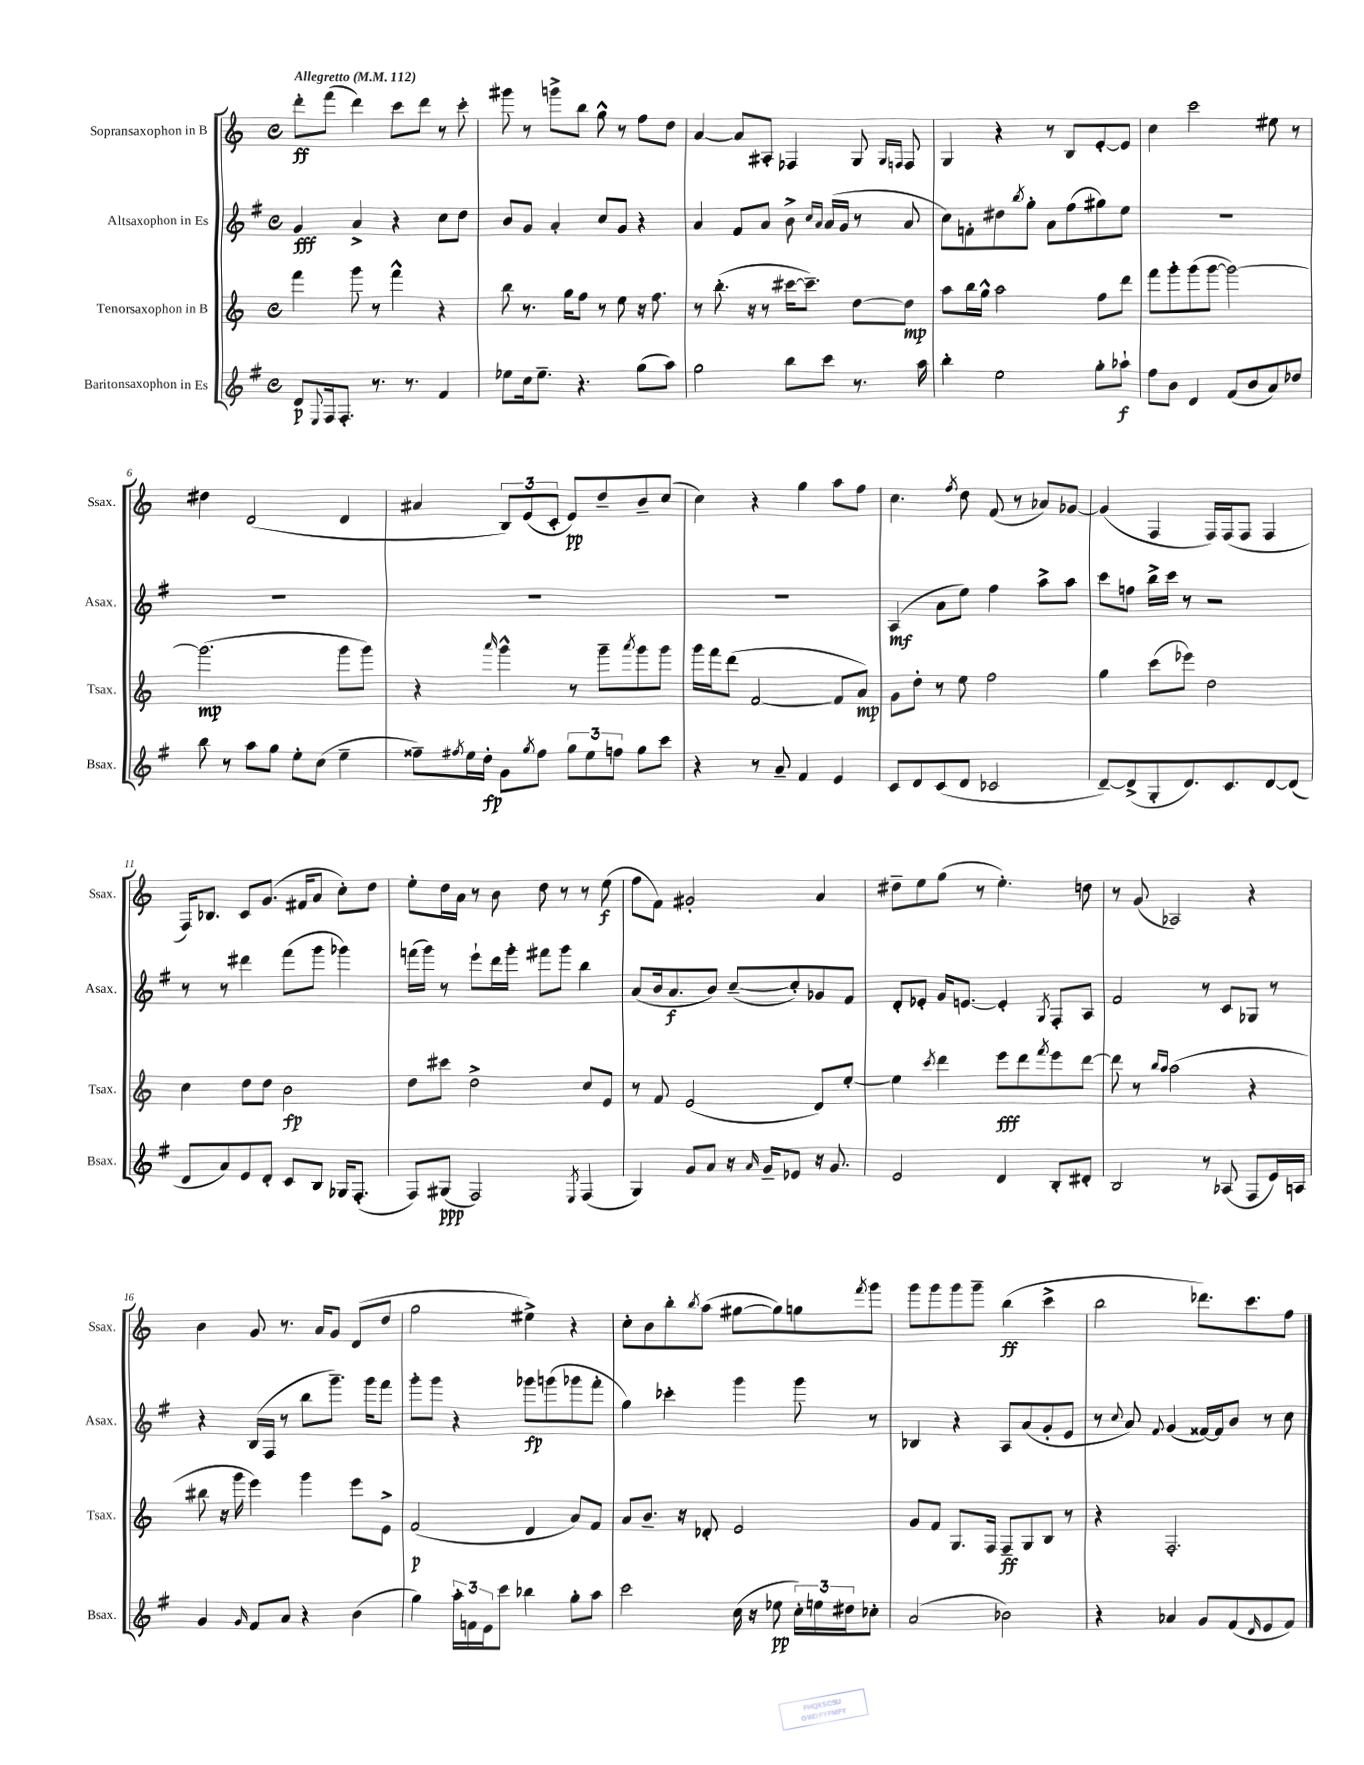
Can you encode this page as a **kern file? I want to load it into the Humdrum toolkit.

**kern	**kern	**kern	**kern
*staff4	*staff3	*staff2	*staff1
*clefG2	*clefG2	*clefG2	*clefG2
*k[f#]	*k[]	*k[f#]	*k[]
*M4/4	*M4/4	*M4/4	*M4/4
*met(c)	*met(c)	*met(c)	*met(c)
*MM112	*MM112	*MM112	*MM112
8d/L	4fff\	4g/	8ddd'\L
8qqE/	.	.	.
16F#/k	.	.	(8fff\J
8.F#'/J	.	.	.
.	8ggg\	4a^/	4ddd\)
8.r	8r	.	.
.	4fff^^\	4r	8ccc\L
8.r	.	.	.
.	.	.	8ddd\J
4f#/	4r	8cc\L	8r
.	.	8dd\J	8ccc'\
=	=	=	=
8ee-\L	8bb\	8b/L	8ggg#\
16cc\k	8.r	8g/J	8r
8.ee-~\J	.	.	.
.	.	4a'/	8ggg^\L
.	16gg\LK	.	.
4.r	8ff\J	.	8bb\J
.	8r	8cc/L	8gg^^\
.	8ee\	8g/J	8r
(8gg\L	16r	4r	8ff\L
.	8.ff\	.	.
8aa\J)	.	.	8dd\J
=	=	=	=
2gg\	8r	4a/	[4a/
.	(8.bb'\	.	.
.	.	8f#/L	8a/]L
.	16r	.	.
.	8r	8a/J	8A#'/J
8bb\L	[16ccc#\LK	8b^\	4F-/
.	8.ccc#~\]J)	.	.
.	.	16qqcc/LL	.
.	.	16qqa/JJ	.
8ccc\J	.	(16a/LL	.
.	.	16g/JJ	.
8.r	[8dd\L	8r	8G/
.	.	.	16qqG/LL
.	.	.	16qqF/JJ
.	8dd\]J	8a/	8F/
16aa\	.	.	.
=	=	=	=
4bb'\	8aa\L	8cc\L)	4G/
.	16bb\L	8f'\	.
.	16gg^^\JJ	.	.
2ee\	2aa\	8dd#\	4r
.	.	8qbb/	.
.	.	8gg'\J	.
.	.	8a\L	8r
.	.	(8ff#\	8B/L
8gg'\L	8ff\L	8gg#\)	[8e'/
8aa-`\J	8ddd\J	8ee\J	8e/]J
=	=	=	=
8ff#\L	8fff\L	1r	4cc\
8b\J	8ggg'\	.	.
4d/	(8ggg\	.	2ccc\
.	[8ggg\J	.	.
(8f#/L	2ggg\_)	.	.
8b/	.	.	.
8a/)	.	.	8ee#\
8dd-/J	.	.	8r
=	=	=	=
8bb\	(2.ggg\]	1r	4dd#\
8r	.	.	.
8aa\L	.	.	(2d/
8gg\J	.	.	.
8ee'\L	.	.	.
(8cc\J	.	.	.
4ee~\	8ggg\L	.	4d/
.	8ggg\J)	.	.
=	=	=	=
8ff##~\L)	4r	1r	4a#/
8qff#/	.	.	.
16ee\L	.	.	.
16dd'\JJ	.	.	.
.	16qqaaa/	.	.
8g\L	4ggg^^\	.	12B/L)
.	.	.	(12e/
8qgg/	.	.	.
8ff#\J	.	.	.
.	.	.	12c'/J
12gg\L	8r	.	8e/L)
12ee\	.	.	.
.	8ggg~\L	.	8dd~/
12ff\J	.	.	.
.	8qaaa/	.	.
8gg\L	8ggg\	.	8b~/
8ccc\J	8ggg\J	.	(8cc/J
=	=	=	=
4r	16ggg\LL	1r	4cc\)
.	16fff\J	.	.
.	(8ddd\J	.	.
8r	[2f/	.	4r
8a~/	.	.	.
4f#/	.	.	4gg\
4e/	8f/]L	.	8aa\L
.	8a/J)	.	8ff\J
=	=	=	=
8c/L	8g\L	(4A/	4.cc\
8d/	8dd'\J	.	.
(8c/	8r	8a\L	.
.	.	.	8qff/
8d/J	8ee\	8ee\J)	8dd\
2c-/	2ff\	4ff#\	(8f/
.	.	.	8r
.	.	8aa^\L	8a-/L)
.	.	8aa\J	[8g-/J
=	=	=	=
[8d~/L)	4gg\	8ccc\L	(4g-/]
(8d^/]	.	8ff\J	.
8G'/	(8ccc\L	16bb^\LL	4F/
.	.	16ccc\JJ	.
8.d/)	8eee-\J)	8r	.
.	2dd\	2r	16F/LL)
8.c/	.	.	(16F/J
.	.	.	8F/J
[8d/	.	.	4F/
(8d/]J	.	.	.
=	=	=	=
8d/L	4cc\	8r	16F/LK)
.	.	.	8.B-/J
8a/)	.	8r	.
8e/	8dd\L	4ddd#\	8c/L
8d'/J	8dd\J	.	(8.g/J
8c/L	2b\	(8fff#\L	.
.	.	.	16f#/LK
8B/J	.	8ggg\J	8a/J
16G-/LK	.	4ggg-\)	8cc'\L)
(8.F#'/J	.	.	.
.	.	.	8dd\J
=	=	=	=
8F#/L)	8dd\L	(16fff\LL	8ee'\L
.	.	16ggg\JJ)	.
(8G#/J	8ccc#\J	8r	16dd\L
.	.	.	16a\JJ
2F#/)	2dd^\	8eee`\L	8r
.	.	16ddd\L	8b\
.	.	16ggg'\JJ	.
.	.	8fff#\L	8dd\
.	.	8ggg\J	8r
8qE/	.	.	.
(4F#/	8cc/L	4bb\	8r
.	8e/J	.	(8ee\
=	=	=	=
4G/)	8r	(8a/L	8ff\L
.	8f/	16b/k	8f\J)
.	.	8.a/	.
8g/L	(2e/	.	2g#'/
8a/J	.	8b/J)	.
16r	.	([8cc~/L	.
16qqa/	.	.	.
16g~/LK	.	.	.
8e-/J	.	8cc'/])	.
16r	8d/L)	8g-/	4a/
8.g/	.	.	.
.	[8ee'/J	8f#/J	.
=	=	=	=
2e/	4ee\]	8d'/L	8dd#~\L
.	.	8e-'/J	8ee\
.	8qccc/	.	.
.	4ddd\	16g/LK	(8gg\J
.	.	[8.e/J	.
.	.	.	8r
4d/	8eee\L	4e'/]	4.ee'\)
.	8ddd\	.	.
.	8qfff/	8qG/	.
8B'/L	8eee\	8F#'/L	.
8d#'/J	[8ddd\J	8A/J	8dd\
=	=	=	=
2B/	8ddd\]	2f#/	8r
.	8r	.	(8g/
.	16qqbb/LL	.	.
.	16qqaa/JJ	.	.
.	(2aa\	.	2A-/)
8r	.	8r	.
(8A-/	.	8c/L	.
8F#/L	4r	8G-/J	4r
16e/L)	.	8r	.
16A/JJ	.	.	.
=	=	=	=
4g/	8bb#\	4r	4b\
.	16r	.	.
.	16ggg\	.	.
16qqg/	.	.	.
8f#/L	4eee\)	(16B/LL	8g/
.	.	16F#/JJ	.
8a/J	.	8r	8.r
4r	4ggg\	8bb\L	.
.	.	.	16a/LK
.	.	8.ggg~\J)	8g/J
(4b\	8eee\L	.	(8d/L
.	.	16ggg\LK	.
.	8e^\J	8fff#\J	8dd/J
=	=	=	=
4gg\)	(2f/	8ggg'\L	2gg\
.	.	8ggg\J	.
24aa'\LL	.	4r	.
24f\	.	.	.
24e\J	.	.	.
8ccc\J	.	.	.
4bb-\	4d/	8ggg-\L	4ee#^\)
.	.	(8ggg\	.
8gg'\L	8a/L)	8ggg-\	4r
8aa\J	8f/J	8fff#'\J	.
=	=	=	=
2ccc\	8a/L	4gg\)	8cc'\L
.	8.b~/J	.	8b\
.	.	4ccc-'\	8bb'\
.	16r	.	.
.	.	.	8qbb/
.	8d-'/	.	(8aa\J
(16cc\	2e/	4ggg\	[8gg#\L
16r	.	.	.
8ee-\	.	.	8gg#\])
24cc'\LL)	.	8ggg\	8gg\
24ee\	.	.	.
24dd#\J	.	.	.
.	.	.	8qfff/
8cc-'\J	.	8r	8ggg\J
=	=	=	=
(2a/	8g/L	4B-/	8ggg\L
.	8f/J	.	8ggg\
.	8.G/L	4r	8ggg\
.	.	.	8ggg~\J
.	16F/Jk	.	.
2b-\)	8F~/L	8A/L	(4bb\
.	8G/	(8a/	.
.	8B/J	8g'/	4ccc^\
.	8r	8e/J	.
=	=	=	=
4r	4r	8r	2bb\
.	.	8qqcc/	.
.	.	8a/)	.
.	.	8qqf#/	.
4a-/	2.F'/	(4g/	.
8g/L	.	[16f##/LL)	8.ddd-\L)
.	.	16f##/]J	.
(8f#/	.	8b/J	.
.	.	.	8.ccc\
16qqd/	.	.	.
8e/	.	8r	.
8f#/J)	.	8cc\	8ff\J
==	==	==	==
*-	*-	*-	*-
